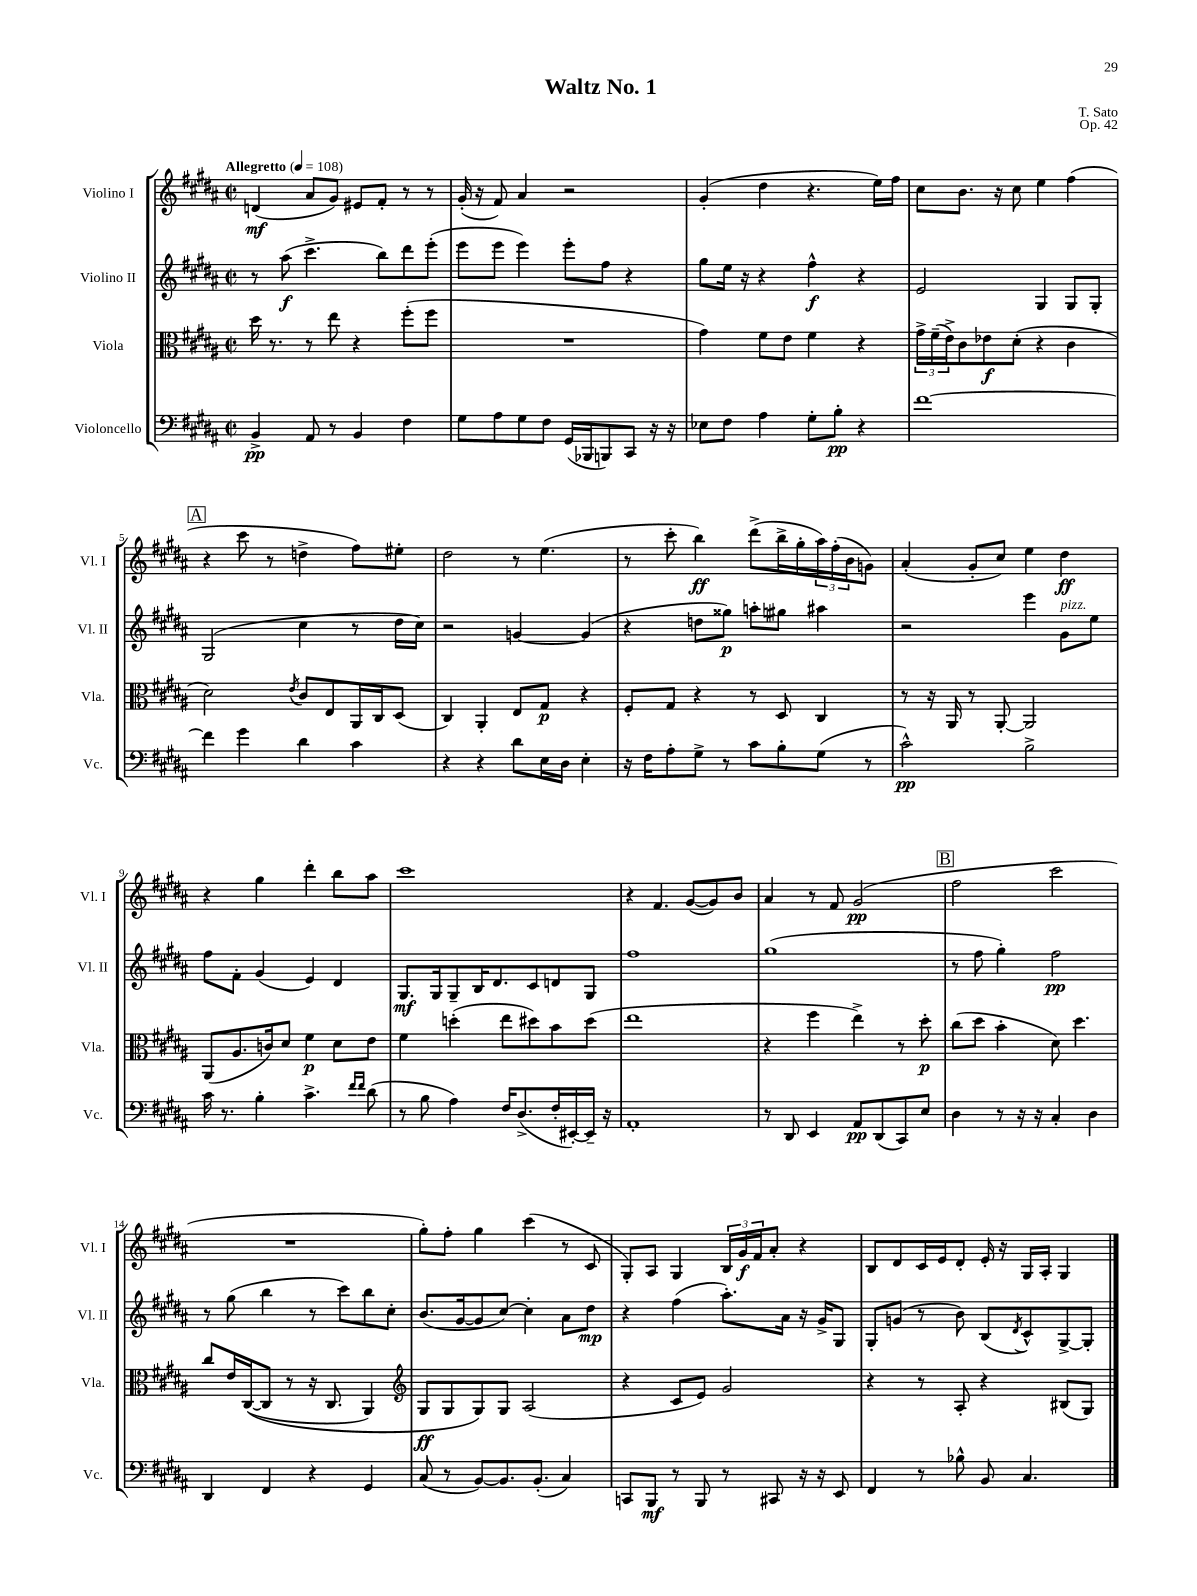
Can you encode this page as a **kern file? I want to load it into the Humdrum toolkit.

**kern	**dynam	**kern	**dynam	**kern	**dynam	**kern	**dynam
*part4	*part4	*part3	*part3	*part2	*part2	*part1	*part1
*staff4	*staff4	*staff3	*staff3	*staff2	*staff2	*staff1	*staff1
*I"Violoncello	*	*I"Viola	*	*I"Violino II	*	*I"Violino I	*
*I'Vc.	*	*I'Vla.	*	*I'Vl. II	*	*I'Vl. I	*
*clefF4	*	*clefC3	*	*clefG2	*	*clefG2	*
*k[f#c#g#d#a#]	*	*k[f#c#g#d#a#]	*	*k[f#c#g#d#a#]	*	*k[f#c#g#d#a#]	*
*M2/2	*	*M2/2	*	*M2/2	*	*M2/2	*
*met(c|)	*	*met(c|)	*	*met(c|)	*	*met(c|)	*
*MM108	*	*MM108	*	*MM108	*	*MM108	*
=1	=1	=1	=1	=1	=1	=1	=1
!	!	!	!	!	!	!LO:TX:a:B:t=Allegretto	!
4BB^/	pp	16dd#\	.	8r	.	(4dn/	mf
.	.	8.r	.	.	.	.	.
.	.	.	.	(8aa#\	f	.	.
8AA#/	.	8r	.	4.ccc#^\	.	8a#/L	.
8r	.	8ee\	.	.	.	8g#/J)	.
4BB/	.	4r	.	.	.	8e#X/L	.
.	.	.	.	8bb\L)	.	8f#'/J	.
4F#\	.	(8ff#'\L	.	8ddd#\	.	8r	.
.	.	8ff#\J	.	(8eee'\J	.	8r	.
=2	=2	=2	=2	=2	=2	=2	=2
8G#\L	.	1r	.	8eee\L	.	(16g#'/	.
.	.	.	.	.	.	16r	.
8A#\	.	.	.	8eee\J	.	8f#/)	.
8G#\	.	.	.	4eee\)	.	4a#/	.
8F#\J	.	.	.	.	.	.	.
(16GG#/LL	.	.	.	8eee'\L	.	2r	.
16BBB-X/J	.	.	.	.	.	.	.
8BBBn/)	.	.	.	8ff#\J	.	.	.
8CC#/J	.	.	.	4r	.	.	.
16r	.	.	.	.	.	.	.
16r	.	.	.	.	.	.	.
=3	=3	=3	=3	=3	=3	=3	=3
8E-X\L	.	4g#\)	.	8gg#\L	.	(4g#'/	.
8F#\J	.	.	.	16ee\Jk	.	.	.
.	.	.	.	16r	.	.	.
4A#\	.	8f#\L	.	4r	.	4dd#\	.
.	.	8e\J	.	.	.	.	.
8G#'\L	.	4f#\	.	4ff#^^\	f	4.r	.
8B'\J	pp	.	.	.	.	.	.
4r	.	4r	.	4r	.	.	.
.	.	.	.	.	.	16ee\LL)	.
.	.	.	.	.	.	16ff#\JJ	.
=4	=4	=4	=4	=4	=4	=4	=4
[1f#	.	24g#^\LL	.	2e/	.	8cc#\L	.
.	.	(24f#~\	.	.	.	.	.
.	.	24e^\J)	.	.	.	.	.
.	.	8c#\	.	.	.	8.b\J	.
.	.	8e-X\	f	.	.	.	.
.	.	.	.	.	.	16r	.
.	.	(8d#'\J	.	.	.	8cc#\	.
.	.	4r	.	4G#/	.	4ee\	.
.	.	4c#\	.	8G#/L	.	(4ff#\	.
.	.	.	.	8G#'/J	.	.	.
!!LO:LB:g=z
!!LO:REH:place=s1:t=A
=5	=5	=5	=5	=5	=5	=5	=5
4f#\]	.	2d#\)	.	(2G#/	.	4r	.
4g#\	.	.	.	.	.	8ccc#\	.
.	.	.	.	.	.	8r	.
.	.	8qe/	.	.	.	.	.
4d#\	.	8c#/L	.	4cc#\	.	4ddn^\	.
.	.	8E/	.	.	.	.	.
4c#\	.	16AA#/L	.	8r	.	8ff#\L)	.
.	.	16C#/J	.	.	.	.	.
.	.	(8D#/J	.	16dd#\LL	.	8ee#X'\J	.
.	.	.	.	16cc#\JJ)	.	.	.
=6	=6	=6	=6	=6	=6	=6	=6
4r	.	4C#/)	.	2r	.	2dd#\	.
4r	.	4AA#'/	.	.	.	.	.
8d#\L	.	8E/L	.	[4gn/	.	8r	.
16E\L	.	8G#/J	p	.	.	(4.ee\	.
16D#\JJ	.	.	.	.	.	.	.
4E'\	.	4r	.	(4g/]	.	.	.
=7	=7	=7	=7	=7	=7	=7	=7
16r	.	8F#'/L	.	4r	.	8r	.
16F#\KL	.	.	.	.	.	.	.
8A#'\	.	8G#/J	.	.	.	8ccc#'\	.
8G#^\J	.	4r	.	8ddn\L	.	4bb\)	ff
8r	.	.	.	8gg##X\J)	p	.	.
8c#\L	.	8r	.	8aan'\L	.	(8ddd#^\L	.
8B'\	.	8D#/	.	8gg#X\J	.	16bb^\L	.
.	.	.	.	.	.	16gg#'\	.
(8G#\J	.	4C#/	.	4aa#X\	.	24aa#\)	.
.	.	.	.	.	.	(24ff#'\	.
.	.	.	.	.	.	24b\J	.
8r	.	.	.	.	.	8gn\J)	.
=8	=8	=8	=8	=8	=8	=8	=8
2c#^^\)	pp	8r	.	2r	.	(4a#'/	.
.	.	16r	.	.	.	.	.
.	.	16AA#/	.	.	.	.	.
.	.	8r	.	.	.	8g#'/L	.
.	.	[8AA#'/	.	.	.	8cc#/J)	.
2B^\	.	2AA#/]	.	4eee\	.	4ee\	.
!	!	!	!	!LO:TX:a:i:t=pizz.	!	!	!
.	.	.	.	8g#\L	.	4dd#\	ff
.	.	.	.	8ee\J	.	.	.
!!LO:LB:g=z
=9	=9	=9	=9	=9	=9	=9	=9
16c#\	.	(8AA#/L	.	8ff#\L	.	4r	.
8.r	.	.	.	.	.	.	.
.	.	8.A#/	.	8f#'\J	.	.	.
4B'\	.	.	.	(4g#/	.	4gg#\	.
.	.	16cn/k)	.	.	.	.	.
.	.	8d#/J	.	.	.	.	.
4.c#^\	.	4f#\	p	4e/)	.	4ddd#'\	.
.	.	8d#\L	.	4d#/	.	8bb\L	.
16qqf#/LL	.	.	.	.	.	.	.
16qqf#/JJ	.	.	.	.	.	.	.
(8d#\	.	8e\J	.	.	.	8aa#\J	.
=10	=10	=10	=10	=10	=10	=10	=10
8r	.	4f#\	.	8.G#/L	mf	1ccc#	.
8B\	.	.	.	.	.	.	.
.	.	.	.	16G#/k	.	.	.
4A#\)	.	(4ddn'\	.	8G#~/	.	.	.
.	.	.	.	16B/K	.	.	.
.	.	.	.	8.d#/	.	.	.
16F#/KL	.	8ee\L	.	.	.	.	.
(8.D#^/	.	.	.	.	.	.	.
.	.	8dd#X\)	.	8c#/	.	.	.
16F#'/L	.	8b\	.	8dn/	.	.	.
[16EE#X'/)	.	.	.	.	.	.	.
16EE#~/JJ]	.	(8dd#\J	.	8G#/J	.	.	.
16r	.	.	.	.	.	.	.
=11	=11	=11	=11	=11	=11	=11	=11
1AA#'	.	1ee	.	1ff#	.	4r	.
.	.	.	.	.	.	4.f#/	.
.	.	.	.	.	.	([8g#/L	.
.	.	.	.	.	.	8g#/])	.
.	.	.	.	.	.	8b/J	.
=12	=12	=12	=12	=12	=12	=12	=12
8r	.	4r	.	(1gg#	.	4a#/	.
8DD#/	.	.	.	.	.	.	.
4EE/	.	4ff#\	.	.	.	8r	.
.	.	.	.	.	.	8f#/	.
8AA#/L	pp	4ee^\)	.	.	.	(2g#/	pp
(8DD#/	.	.	.	.	.	.	.
8CC#/)	.	8r	.	.	.	.	.
8E/J	.	8dd#'\	p	.	.	.	.
!!LO:REH:place=s1:t=B
=13	=13	=13	=13	=13	=13	=13	=13
4D#\	.	(8cc#\L	.	8r	.	2ff#\	.
.	.	8dd#\J	.	8ff#\	.	.	.
8r	.	4b'\	.	4gg#'\)	.	.	.
16r	.	.	.	.	.	.	.
16r	.	.	.	.	.	.	.
4C#'/	.	8d#\)	.	2ff#\	pp	2ccc#\	.
.	.	4.dd#\	.	.	.	.	.
4D#\	.	.	.	.	.	.	.
!!LO:LB:g=z
=14	=14	=14	=14	=14	=14	=14	=14
4DD#/	.	8cc#/L	.	8r	.	1r	.
.	.	16e/L	.	(8gg#\	.	.	.
.	.	(([16C#/J	.	.	.	.	.
4FF#/	.	8C#/J]	.	4bb\	.	.	.
.	.	8r	.	.	.	.	.
4r	.	16r	.	8r	.	.	.
.	.	8.C#/	.	.	.	.	.
.	.	.	.	8ccc#\L)	.	.	.
4GG#/	.	4AA#/)	.	8bb\	.	.	.
.	.	.	.	8cc#'\J	.	.	.
=15	=15	=15	=15	=15	=15	=15	=15
*	*	*clefG2	*	*	*	*	*
(8C#/	.	8G#/L	ff	(8.b/L	.	8gg#'\L)	.
8r	.	8G#/	.	.	.	8ff#'\J	.
.	.	.	.	[16g#/k	.	.	.
[8BB/L)	.	8G#/)	.	8g#/]	.	4gg#\	.
8.BB/]	.	8G#/J	.	[8cc#/J)	.	.	.
.	.	(2A#/	.	4cc#'\]	.	(4ccc#\	.
(8.BB'/J	.	.	.	.	.	.	.
4C#/)	.	.	.	8a#\L	.	8r	.
.	.	.	.	8dd#\J	mp	8c#/	.
=16	=16	=16	=16	=16	=16	=16	=16
8CCn/L	.	4r	.	4r	.	8G#'/L)	.
8BBB/J	mf	.	.	.	.	8A#/J	.
8r	.	8c#/L	.	(4ff#\	.	4G#/	.
8BBB/	.	8e/J)	.	.	.	.	.
8r	.	2g#/	.	8.aa#'\L)	.	24B/LL	.
.	.	.	.	.	.	24g#/	f
.	.	.	.	.	.	24f#/J	.
8CC#X/	.	.	.	.	.	8a#'/J	.
.	.	.	.	16a#\Jk	.	.	.
16r	.	.	.	16r	.	4r	.
16r	.	.	.	16g#^/KL	.	.	.
8EE/	.	.	.	8G#/J	.	.	.
=17	=17	=17	=17	=17	=17	=17	=17
4FF#/	.	4r	.	8G#'/L	.	8B/L	.
.	.	.	.	(8gn/J	.	8d#/	.
8r	.	8r	.	8r	.	16c#/L	.
.	.	.	.	.	.	16e/J	.
8B-X^^\	.	8A#'/	.	8b\)	.	8d#'/J	.
8BB/	.	4r	.	(8B/L	.	16e'/	.
.	.	.	.	.	.	16r	.
.	.	.	.	8qd#/	.	.	.
4.C#/	.	.	.	8c#^^/)	.	16G#/LL	.
.	.	.	.	.	.	16A#'/JJ	.
.	.	(8B#X/L	.	[8G#^/	.	4G#/	.
.	.	8G#/J)	.	8G#'/J]	.	.	.
==	==	==	==	==	==	==	==
*-	*-	*-	*-	*-	*-	*-	*-
